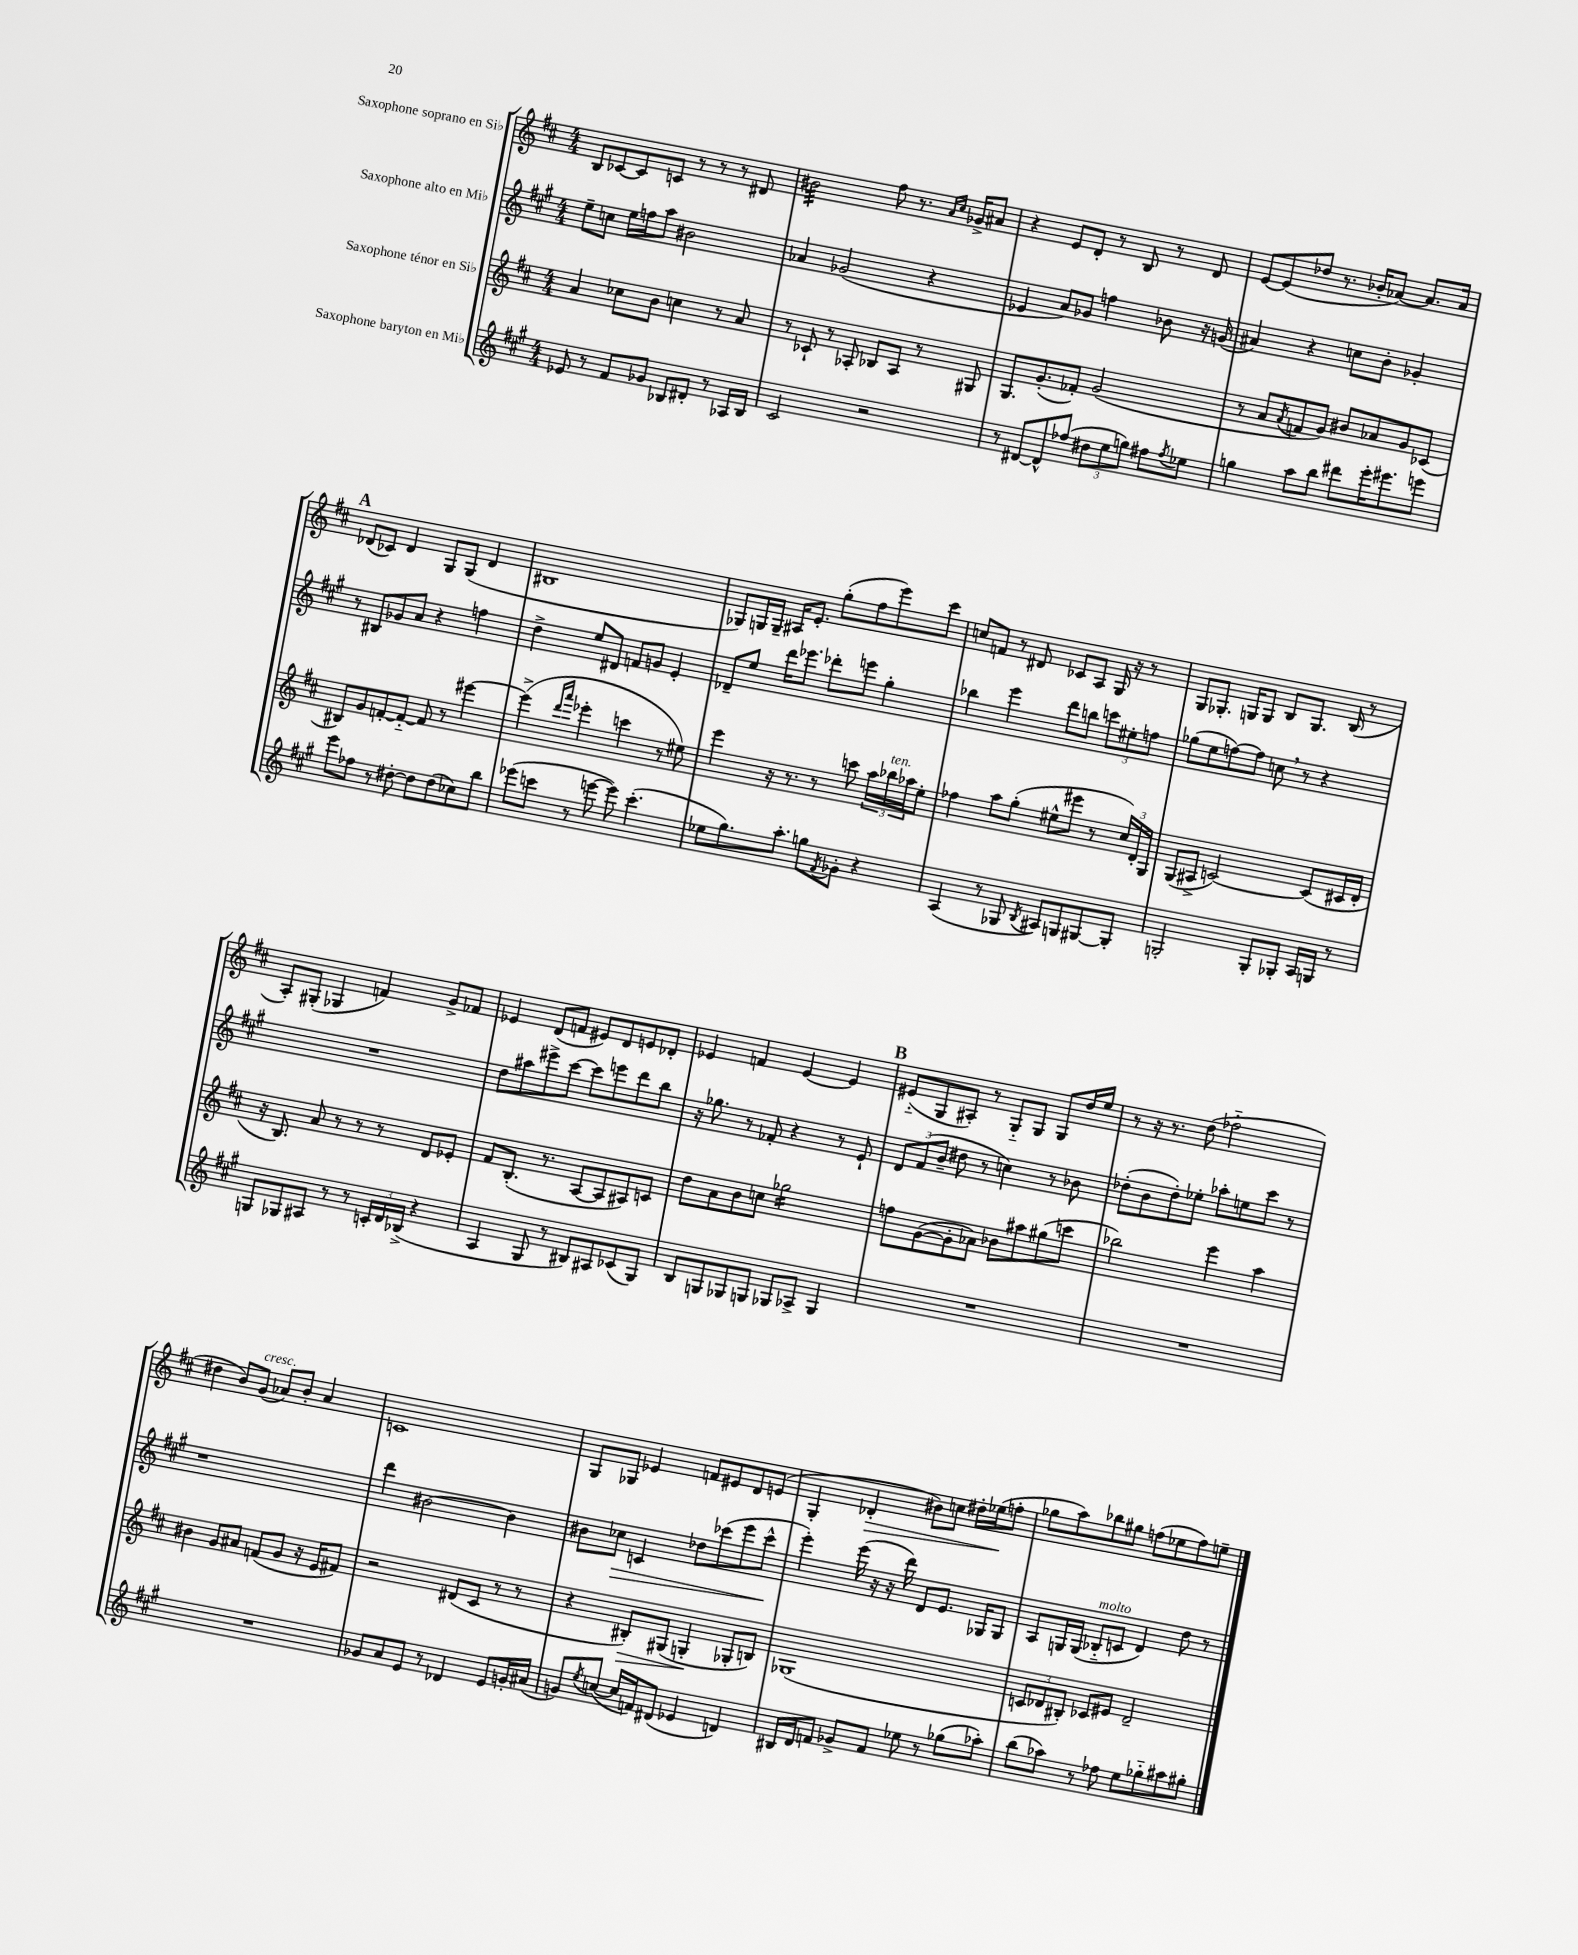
<<
\new StaffGroup <<
\new Staff = "s0" \with { instrumentName = "Saxophone soprano en Sib" } {
    \clef treble \key d \major \numericTimeSignature \time 4/4
    b8 ces'8~ ces'8 c'8 r8 r8 r8 dis'8 |
    bis'2:32 fis''8 r8. \grace { a'16 cis''16 } ges'16-> ais'8 |
    r4 e'8 d'8-. r8 b8 r8 d'8 |
    e'8~ e'8( des''8 r8. bes'16-. aes'8~) aes'8. aes'16 |
    \mark \markup { \bold "A" } des'8( ces'8) des'4 g8 g8( des'4 |
    bis1 |
    ges8) g16 g16-- ais16 e'8.-. g''8-.( fis''8 e'''8) cis'''8 |
    c''8 f'8 r8 dis'8 ces'8 a8 g16 r16 r8 |
    g8 ges8.-. g16 g8 b8 g8. b16( r8 |
    a8-.) gis8-.( ges4 f'4) g'8-> fes'8 |
    ees'4 d'8( f'8 eis'8) d'8 e'8 des'8-. |
    ees'4 f'4 ees'4~ ees'4 |
    \mark \markup { \bold "B" } eis'8-_( g8 ais8-.) r8 g8-_ g8 g8 d''16 e''16 |
    r8 r16 r8. d''8( fes''2-_ |
    dis''4 b'8) g'8^\markup { \italic "cresc." }( aes'8) b'8-. aes'4 |
    c'1 |
    g8 ges8 ees'4 f'8 eis'8 d'8 e'8( |
    g4-. des'4-.\> bis'8) c''8 dis''16-. ees''16\!( f''8-. |
    ges''8 a''8) bes''8 gis''8 f''8( ees''8 f''8) e''8-- \bar "|." |
}
\new Staff = "s1" \with { instrumentName = "Saxophone alto en Mib" } {
    \clef treble \key a \major \numericTimeSignature \time 4/4
    e''8-- c''8 e''16 f''16 a''8 bis'2 |
    aes'4 ges'2( r4 |
    ees'4 a'8) ges'8 f''4 bes'8 r16 g'16( |
    ais'4) r4 c''8 b'8-. ges'4-. |
    \mark \markup { \bold "A" } r8 bis8 ges'8 a'8 r4 f''4 |
    d''4-> e''8 dis'8 f'8 g'8 e'4-. |
    des'8-- e''8 d'''16 ees'''8. des'''8-. e'''8 gis''4-. |
    bes''4 e'''4 d'''8 b''8 \tuplet 3/2 { c'''8 eis''8-. f''8 } |
    ges''8( e''8 f''8~) f''8 c''8 \breathe r8 r4 |
    R1 |
    d''8 ais''8 eis'''8-> cis'''8~ cis'''8 e'''8 d'''8 b''8 |
    r16 ges''8. r8 fes'8-. r4 r8 e'8-! |
    \mark \markup { \bold "B" } \tuplet 3/2 { d'8 fis'8( b'8-- } dis''8 r8 c''4) r8 bes'8 |
    des''8-.( b'8 des''8-.) ees''8-. aes''8-. e''8 cis'''8 r8 |
    r1 |
    d'''4 bis'2~ bis'4 |
    bis'8 ces''8\> c'4 des''8 ces'''8( e'''8 ces'''8-^\! |
    e'''4-.) e'''16( r16 r16 d'''16) d'8 e'8. ges16 ges8 |
    a8 g16 g16( bes8-_^\markup { \italic "molto" } c'8 d'4) d''8 r8 \bar "|." |
}
\new Staff = "s2" \with { instrumentName = "Saxophone ténor en Sib" } {
    \clef treble \key d \major \numericTimeSignature \time 4/4
    a'4 ces''8 b'8 c''4 r8 a'8 |
    r8 ces'8-! r8 aes8-. bes8 aes8 r8 gis8 |
    g8. g'8.-.( fes'8-.) g'2( |
    r8 a'8 \acciaccatura { a'8 } f'8 g'8) bis'8 aes'8 g'8 ces'8( |
    \mark \markup { \bold "A" } bis8) g'8 f'8~-. f'8~-_ f'8 r8 eis'''4~ |
    eis'''4->( \grace { d'''16 a'''16 } ees'''4-. c'''4 r8 eis''8) |
    e'''4 r16 r8. r8 c'''8 \tuplet 3/2 { a''16 bes''16^\markup { \italic "ten." } aes''16 } e''8-. |
    fes''4 a''8 g''8-.( eis''8-^ eis'''8 r8 \tuplet 3/2 { cis''16) d'16-. g16 } |
    g8( ais8-> c'2~) c'8( cis'16 d'16-. |
    r16 b8.) a'8 r8 r8 r8 d'8 ees'8-. |
    fis'8 b8.-.( r8. a8~ a8 ais8) c'8 |
    d''8 a'8 b'8 c''8 ges''2:16 |
    \mark \markup { \bold "B" } f''8 g'8~( g'8-. aes'8) bes'8 ais''8 gis''8( c'''8 |
    bes''2) e'''4 a''4 |
    bis'4 g'8 ais'8 f'8( g'8 r16 e'16 fis'8) |
    r2 dis'8( cis'8 r8 r8 |
    r4 bis8-.\>) gis8( g4-.\! ges8-. b8) |
    ges1( |
    \tuplet 3/2 { c'8 des'8 bis8-.) } ces'8 eis'8 des'2-- \bar "|." |
}
\new Staff = "s3" \with { instrumentName = "Saxophone baryton en Mib" } {
    \clef treble \key a \major \numericTimeSignature \time 4/4
    ees'8 r8 fis'8 ges'8 bes8 dis'8-. r8 aes16 bes16 |
    cis'2 r2 |
    r8 dis'8~ dis'8-^ fes''8( \tuplet 3/2 { dis''8 e''8 g''8) } fis''8 \acciaccatura { fis''8 } ees''8 |
    g''4 a''8 b''8 dis'''8 e'''16-. eis'''8. e'''8 |
    \mark \markup { \bold "A" } e'''8 fes''8 r8 dis''8~-. dis''8 dis''8( ces''8) b''8 |
    ees'''8( c'''8 r8 e'''8~ e'''8) c'''4.-.( |
    ees''8 gis''8.) a''8.-. g''8 \acciaccatura { fis'8 } ges'8-. r4 |
    a4( r8 ges8 \acciaccatura { b8 } ais8) g8 gis8~ gis8-. |
    g2-. g8-. ges8-. a16 g16 r8 |
    g8 ges8 ais8 r8 r8 \tuplet 3/2 { c'16-. d'16 bes16->( } r4 |
    a4 gis8 r8 bis8) ais8 ces'8( gis8) |
    b8 g8 ges8 g8 ges8 aes8-> ges4 |
    \mark \markup { \bold "B" } R1 |
    R1 |
    R1 |
    ges'8 a'8 e'8 r8 des'4 e'8 g'16-. ais'16( |
    g'8) \acciaccatura { e''8 } c''8~( c''16 f'16) dis'8( ees'4 d'4) |
    bis16 d'16 f'8 ges'8-> f'8 ees''8 r8 ges''8( aes''8-.) |
    b''8( aes''8) r8 fes''8 e''8 ges''8-_ ais''8 gis''8-. \bar "|." |
}
>>
>>
\layout { \context { \Score \remove "Bar_number_engraver" } }
